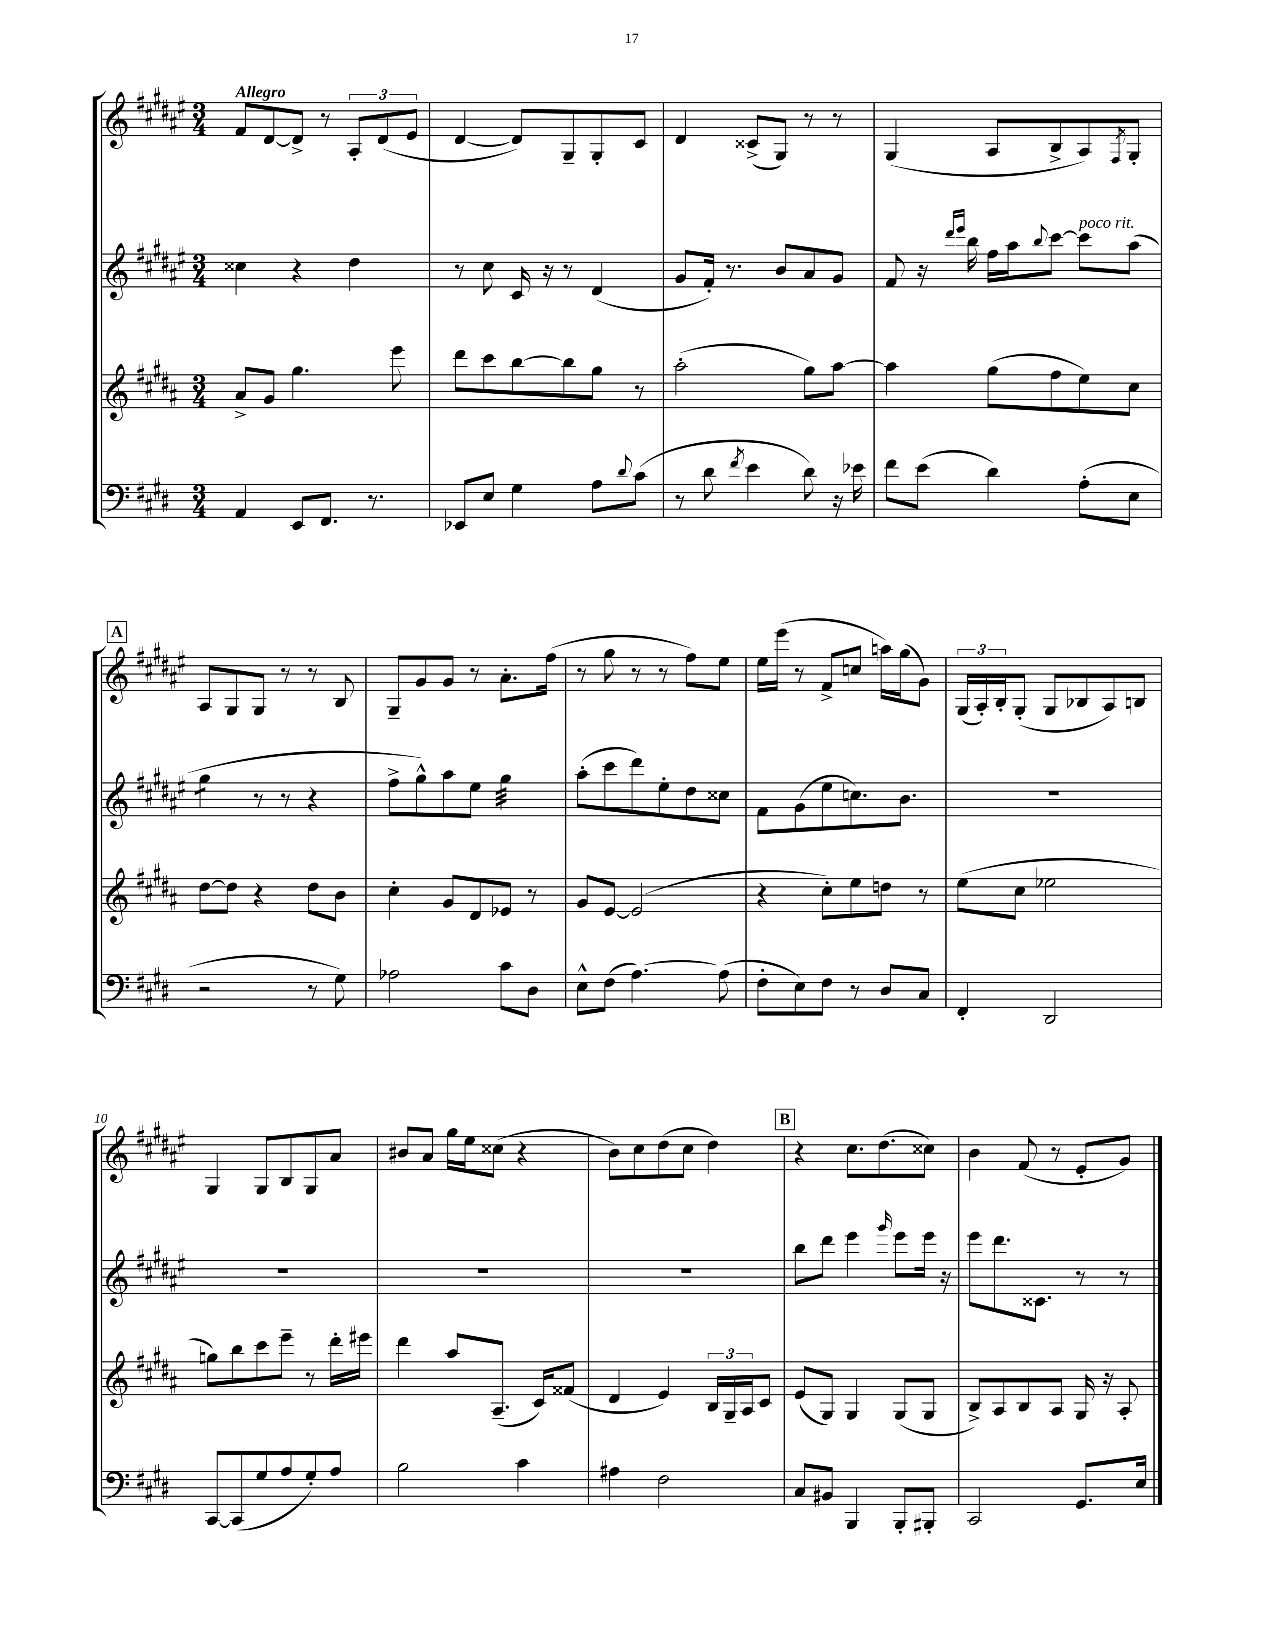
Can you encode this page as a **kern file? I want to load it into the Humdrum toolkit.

**kern	**kern	**kern	**kern
*staff4	*staff3	*staff2	*staff1
*clefF4	*clefG2	*clefG2	*clefG2
*k[f#c#g#d#]	*k[f#c#g#d#a#]	*k[f#c#g#d#a#e#]	*k[f#c#g#d#a#e#]
*M3/4	*M3/4	*M3/4	*M3/4
4AA	8a#^	4cc##	8f#
.	8g#	.	[8d#
8EE	4.gg#	4r	8d#^]
8.FF#	.	.	8r
.	.	4dd#	12A#'
8.r	.	.	.
.	.	.	(12d#
.	8eee	.	.
.	.	.	12e#
=	=	=	=
8EE-	8ddd#	8r	[4d#
8E	8ccc#	8cc#	.
4G#	[8bb	16c#	8d#])
.	.	16r	.
.	8bb]	8r	8G#~
8A	8gg#	(4d#	8G#'
8qqd#	.	.	.
(8c#	8r	.	8c#
=	=	=	=
8r	(2aa#'	8g#	4d#
8d#	.	16f#')	.
.	.	8.r	.
8qf#	.	.	.
4e	.	.	(8c##^
.	.	8b	8G#)
8d#)	8gg#)	8a#	8r
16r	[8aa#	8g#	8r
16e-	.	.	.
=	=	=	=
8f#	4aa#]	8f#	(4G#
(8e	.	16r	.
.	.	16qqddd#	.
.	.	16qqeee#	.
.	.	16bb	.
4d#)	(8gg#	16ff#	8A#
.	.	16aa#	.
.	.	8qqbb	.
.	8ff#	[8ccc#	8B^
(8A'	8ee)	8ccc#]	8A#)
.	.	.	8qF#
8E	8cc#	(8aa#	8G#'
=	=	=	=
2r	[8dd#	4gg#	8A#
.	8dd#]	.	8G#
.	4r	8r	8G#
.	.	8r	8r
8r	8dd#	4r	8r
8G#)	8b	.	8B
=	=	=	=
2A-	4cc#'	8ff#^	8G#~
.	.	8gg#^^)	8g#
.	8g#	8aa#	8g#
.	8d#	8ee#	8r
8c#	8e-	4gg#	8.a#'
8D#	8r	.	.
.	.	.	(16ff#
=	=	=	=
8E^^	8g#	(8aa#'	8r
(8F#	[8e	8ccc#	8gg#
[4.A)	(2e]	8ddd#)	8r
.	.	8ee#'	8r
.	.	8dd#	8ff#)
(8A]	.	8cc##	8ee#
=	=	=	=
8F#'	4r	8f#	16ee#
.	.	.	(16eee#
8E)	.	(8g#	8r
8F#	8cc#')	8ee#	8f#^
8r	8ee	8.cc)	8cc
8D#	8dd	.	16aa)
.	.	8.b	(16gg#
8C#	8r	.	8g#)
=	=	=	=
4FF#'	(8ee	2.r	(24G#
.	.	.	24A#')
.	.	.	24B'
.	8cc#	.	(8G#'
2DD#	2ee-	.	8G#
.	.	.	8B-
.	.	.	8A#)
.	.	.	8B
=	=	=	=
[8CC#	8gg)	2.r	4G#
(8CC#]	8bb	.	.
8G#	8ccc#	.	8G#
8A	8eee~	.	8B
8G#')	8r	.	8G#
8A	16ddd#'	.	8a#
.	16eee#	.	.
=	=	=	=
2B	4ddd#	2.r	8b#
.	.	.	8a#
.	8aa#	.	16gg#
.	.	.	16ee#
.	(8.A#~	.	(8cc##
4c#	.	.	4r
.	16c#)	.	.
.	(8f##	.	.
=	=	=	=
4A#	4d#	2.r	8b)
.	.	.	8cc#
2F#	4e)	.	(8dd#
.	.	.	8cc#
.	24B	.	4dd#)
.	24G#~	.	.
.	24A#	.	.
.	8c#	.	.
=	=	=	=
8C#	(8e	8bb	4r
8BB#	8G#)	8ddd#	.
4BBB	4G#	4eee#	8.cc#
.	.	.	(8.dd#
.	.	16qqggg#	.
8BBB'	(8G#	8eee#	.
8BBB#'	8G#	16eee#	8cc##)
.	.	16r	.
=	=	=	=
2CC#	8B^)	8eee#	4b
.	8A#	8.ddd#	.
.	8B	.	(8f#
.	.	8.c##	.
.	8A#	.	8r
8.GG#	16G#	8r	8e#'
.	16r	.	.
.	8A#'	8r	8g#)
16E	.	.	.
==	==	==	==
*-	*-	*-	*-
